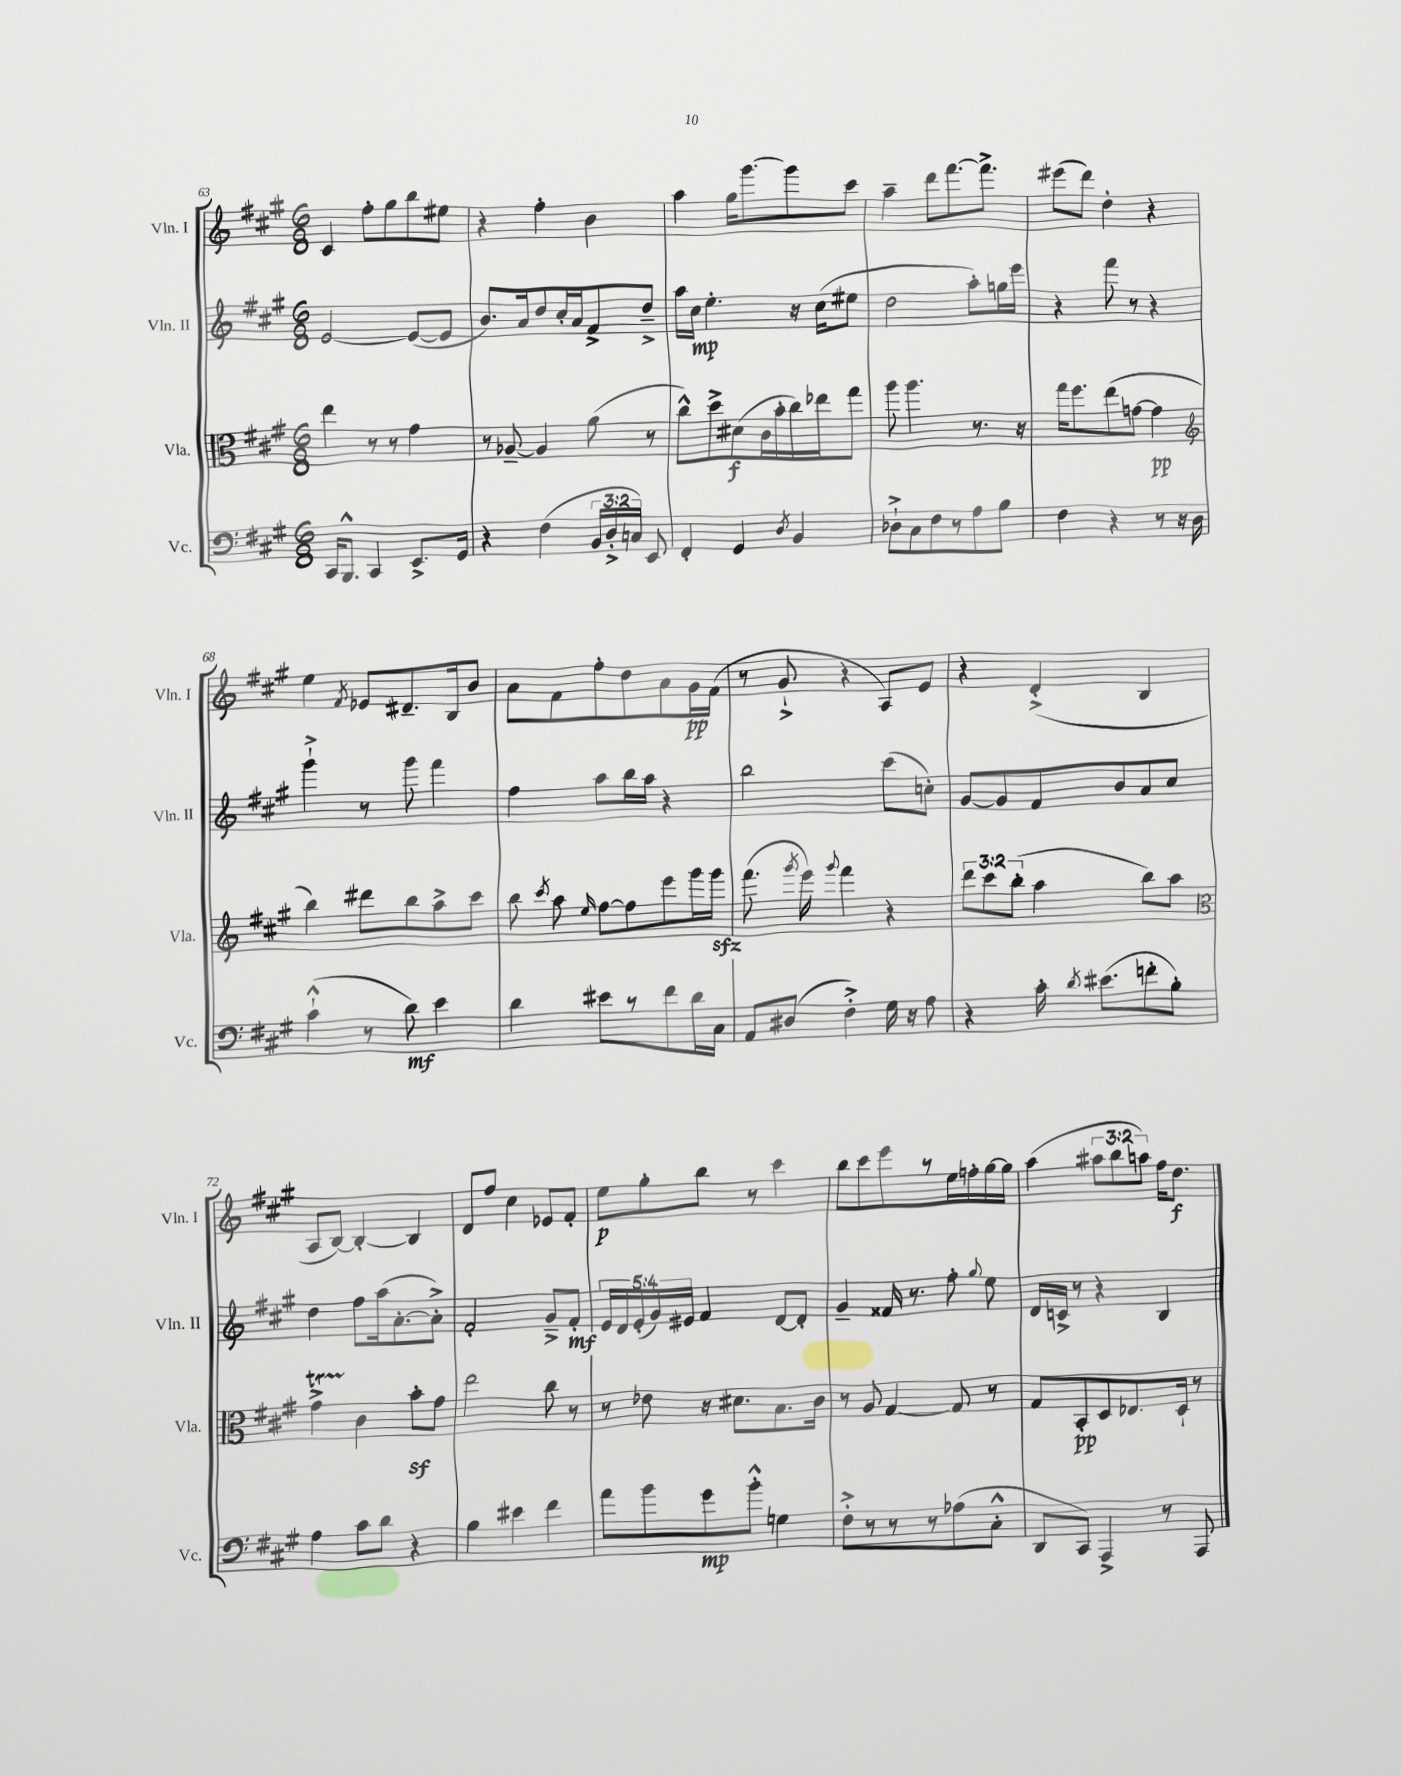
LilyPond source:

<<
\new StaffGroup <<
\new Staff = "s0" \with { instrumentName = "Vln. I" shortInstrumentName = "Vln. I" } {
    \clef treble \key a \major \numericTimeSignature \time 6/8 \override Staff.TupletNumber.text = #tuplet-number::calc-fraction-text
    \autoBeamOff cis'4 fis''8[-. gis''8 b''8 eis''8] |
    r4 fis''4-. b'4 |
    a''4 gis''16[ gis'''8.~ gis'''8 cis'''8] |
    a''4-- d'''8[ fis'''8.~ fis'''8.]-> |
    eis'''8[( d'''8]) d''4-. r4 |
    e''4 \acciaccatura { fis'8 } ees'8[ dis'8.-- b16 b'8] |
    a'8[ fis'8 fis''8-. d''8 a'8 gis'16\pp fis'16]( |
    r8 gis'8-!-> r4 a8[) e'8] |
    r4 d'4-.->( b4 |
    a8[ b8]~) b4~-. b4 |
    d'8[ fis''8] cis''4 ees'8[ fis'8]-. |
    e''8[\p gis''8-. b''8] r8 cis'''4 |
    b''8[ cis'''8 e'''8 r8 e''16 f''16-. gis''16~ gis''16] |
    a''4( \tuplet 3/2 { ais''8[ b''8 a''8]) } fis''16[ d''8.]\f \bar "|." |
}
\new Staff = "s1" \with { instrumentName = "Vln. II" shortInstrumentName = "Vln. II" } {
    \clef treble \key a \major \numericTimeSignature \time 6/8 \override Staff.TupletNumber.text = #tuplet-number::calc-fraction-text
    \autoBeamOff e'2~ e'8[~( e'8] |
    b'8.[) a'16 d''8 cis''16-. a'16 fis'8-> d''8]---> |
    a''16[ cis''16]\mp e''4.-. r16 cis''16[( eis''8] |
    d''2 a''8[-.) g''16 e'''16] |
    r4 fis'''8 r8 r4 |
    gis'''4-!-> r8 gis'''8 fis'''4 |
    fis''4 a''8[ b''16 a''16] r4 |
    b''2 cis'''8[( c''8]-.) |
    gis'8[~ gis'8 fis'8 b'8 a'8 cis''8] |
    d''4 fis''8[ a''16( a'8.~-. a'8]-.->) |
    fis'2-. gis'8[---> fis'8]-.\mf |
    \tuplet 5/4 { e'16[ d'16 e'16-.( gis'16) eis'16] } fis'4 d'8[~ d'8]-. |
    gis'4-- fisis'16 r8. fis''8-. \appoggiatura { gis''8 } e''8 |
    d'16[ c'16]-> r8 r4 b4 \bar "|." |
}
\new Staff = "s2" \with { instrumentName = "Vla." shortInstrumentName = "Vla." } {
    \clef alto \key a \major \numericTimeSignature \time 6/8 \override Staff.TupletNumber.text = #tuplet-number::calc-fraction-text
    \autoBeamOff e''4 r8 r8 gis'4 |
    r8 aes8~-- aes4 a'8( r8 |
    cis''8[-^) d''8-> dis'8\f( cis'16 b'16-. cis''16) ees''16 gis''8] |
    a''8 a''4. r8. r16 |
    gis''16[ fis''8. e''8( g'8]~ g'4\pp |
    \clef treble b''4) dis'''8[ b''8 a''8-> cis'''8] |
    b''8 \acciaccatura { cis'''8 } a''8 \grace { e''16 } fis''8[~ fis''8 e'''8 gis'''16 gis'''16]\sfz |
    fis'''8.( \acciaccatura { gis'''8 } e'''16) \appoggiatura { gis'''8 } fis'''4 r4 |
    \tuplet 3/2 { d'''8[ cis'''8 b''8]-.( } a''4 b''8[) a''8] |
    \clef alto gis'4->\startTrillSpan cis'4\stopTrillSpan b'8[-.\sf gis'8] |
    e''2 cis''8 r8 |
    r8 ees'8 r16 dis'8.[ b8. cis'16] |
    r8 a8 gis4~ gis8 r8 |
    gis8[ b,8-.\pp d8 ees8. d16]-! r8 \bar "|." |
}
\new Staff = "s3" \with { instrumentName = "Vc." shortInstrumentName = "Vc." } {
    \clef bass \key a \major \numericTimeSignature \time 6/8 \override Staff.TupletNumber.text = #tuplet-number::calc-fraction-text
    \autoBeamOff cis,16[ b,,8.]-^ cis,4 e,8.[-> gis,16] |
    r4 fis4( \tuplet 3/2 { b,16[ d16-.-> c16]) } e,8 |
    fis,4-. gis,4 \acciaccatura { d8 } b,4 |
    des8[-!-> cis8 fis8 r8 a8 b8] |
    fis4 r4 r8 r16 d16 |
    cis'4-!-^( r8 d'8\mf) e'4 |
    d'4 eis'8[ r8 fis'8 d'16 cis16] |
    a,8[ dis8]( fis4-.->) gis16 r16 a8 |
    r4 cis'16-. \acciaccatura { d'8 } eis'8.[( f'8-. b8]-.) |
    a4 cis'8[ d'8] r4 |
    b4 eis'4 fis'4 |
    a'8[ b'8 gis'8\mp b'8]-.-^ g4 |
    fis8[-.-> r8 r8 r8 aes8( cis8]-.-^ |
    d,8[ cis,8]) a,,4-> r8 a,,8 \bar "|." |
}
>>
>>
\layout { \context { \Score currentBarNumber = #63 } }
